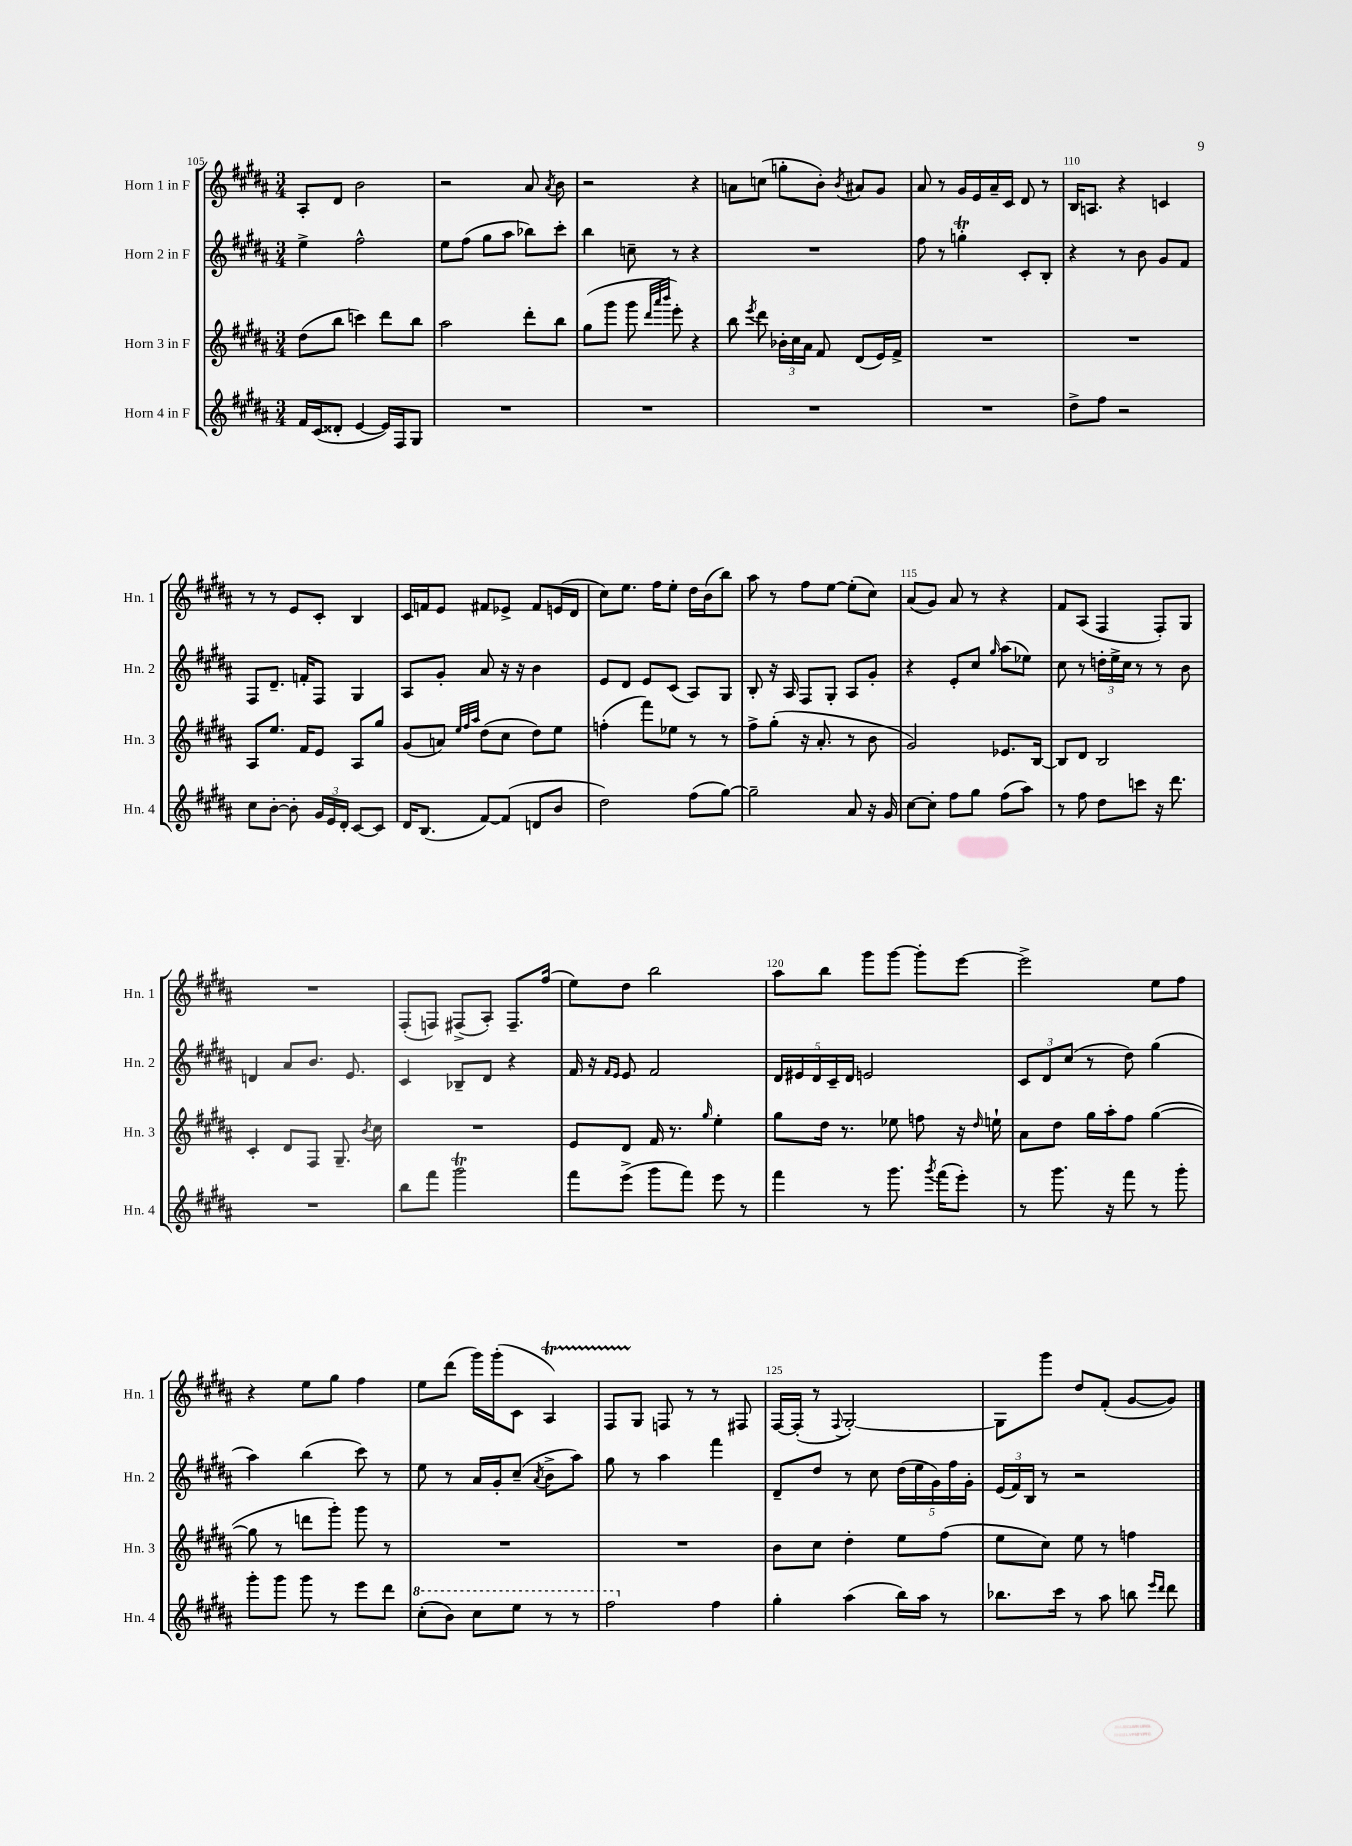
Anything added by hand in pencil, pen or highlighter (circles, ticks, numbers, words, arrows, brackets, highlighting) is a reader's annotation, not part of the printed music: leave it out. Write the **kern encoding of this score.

**kern	**kern	**kern	**kern
*part4	*part3	*part2	*part1
*staff4	*staff3	*staff2	*staff1
*I"Horn 4 in F	*I"Horn 3 in F	*I"Horn 2 in F	*I"Horn 1 in F
*I'Hn. 4	*I'Hn. 3	*I'Hn. 2	*I'Hn. 1
*clefG2	*clefG2	*clefG2	*clefG2
*k[f#c#g#d#a#]	*k[f#c#g#d#a#]	*k[f#c#g#d#a#]	*k[f#c#g#d#a#]
*M3/4	*M3/4	*M3/4	*M3/4
=105	=105	=105	=105
16f#/LL	(8dd#\L	4ee^\	8A#'/L
(16c#/J	.	.	.
8d##X'/J	8bb\J	.	8d#/J
[4e/	4cccn\)	2ff#^^\	2b\
16e/LL])	8ddd#\L	.	.
16F#/J	.	.	.
8G#/J	8bb\J	.	.
=106	=106	=106	=106
2.r	2aa#\	8ee\L	2r
.	.	(8ff#\J	.
.	.	8gg#\L	.
.	.	8aa#\J	.
.	8ddd#'\L	8bb-X\L)	8a#/
.	.	.	8qa#/
.	8bb\J	8ccc#'\J	8b\
=107	=107	=107	=107
2.r	(8gg#\L	4bb\	2r
.	8ggg#\J	.	.
.	8ggg#\	8ccn~\	.
.	32qqddd#/LLL	.	.
.	32qqaaa#/	.	.
.	32qqbbb/JJJ	.	.
.	8eee'\)	8r	.
.	4r	4r	4r
=108	=108	=108	=108
2.r	8bb\	2.r	8an\L
.	8qeee/	.	.
.	8ddd#\	.	(8ccn\J
.	24b-X'\LL	.	8ggn'\L
.	24cc#\	.	.
.	24a#\JJ	.	.
.	8f#/	.	8b'\J)
.	.	.	8qb/
.	(8d#/L	.	8a#X/L
.	16e/L)	.	8g#/J
.	16f#^/JJ	.	.
=109	=109	=109	=109
2.r	2.r	8ff#\	8a#/
.	.	8r	8r
.	.	4ggnT'\	16g#/LL
.	.	.	16e/
.	.	.	16a#~/
.	.	.	16c#/JJ
.	.	8c#'/L	8d#/
.	.	8B'/J	8r
=110	=110	=110	=110
8dd#^\L	2.r	4r	16B/KL
.	.	.	8.An/J
8ff#\J	.	.	.
2r	.	8r	4r
.	.	8b\	.
.	.	8g#/L	4cn/
.	.	8f#/J	.
!!LO:LB:g=z
=111	=111	=111	=111
8cc#\L	8A#/L	8F#/L	8r
[8b'\J	8.ee/J	8.d#~/J	8r
8b'\]	.	.	8e/L
.	16f#/KL	16fn'/KL	.
24g#/LL	8e/J	8F#/J	8c#'/J
24e/	.	.	.
24d#'/JJ	.	.	.
[8c#/L	8A#/L	4G#/	4B/
8c#/J]	8gg#/J	.	.
=112	=112	=112	=112
16d#/KL	(8g#/L	8A#/L	16c#/LL
(8.B/J	.	.	16fn/J
.	8an/J)	8g#'/J	8e/J
.	32qqee/LLL	.	.
.	32qqff#/	.	.
.	32qqaa#/JJJ	.	.
[8f#/L)	(8dd#\L	8a#/	8f#X/L
(8f#/J]	8cc#\J	16r	8e-X^/J
.	.	16r	.
8dn/L	8dd#\L)	4b\	8f#/L
8b/J	8ee\J	.	(16en/L
.	.	.	16d#/JJ
=113	=113	=113	=113
2dd#\)	(4ffn'\	8e/L	8cc#\L)
.	.	8d#/J	8.ee\J
.	8fff#\L)	8e/L	.
.	.	.	16ff#\KL
.	8ee-X\J	(8c#/J	8ee'\J
(8ff#\L	8r	8A#/L)	16dd#\LL
.	.	.	(16b\J
[8gg#\J)	8r	8G#/J	8bb\J)
=114	=114	=114	=114
2gg#~\]	8ff#^\L	8B'/	8aa#\
.	(8gg#'\J	16r	8r
.	.	16A#/	.
.	16r	8F#/L	8ff#\L
.	8.a#'/	.	.
.	.	8G#'/J	[8ee\J
8a#/	8r	8A#/L	(8ee'\L]
16r	8b\	8g#'/J	8cc#\J)
16g#/	.	.	.
=115	=115	=115	=115
[8cc#\L	2g#/)	4r	(8a#/L
8cc#'\J]	.	.	8g#/J)
8ff#\L	.	8e'/L	8a#/
8gg#\J	.	8cc#/J	8r
.	.	16qqgg#/	.
(8ff#\L	8.e-X/L	(8aa#\L	4r
8aa#\J)	.	8ee-X\J)	.
.	[16B/Jk	.	.
=116	=116	=116	=116
8r	8B/L]	8cc#\	8f#/L
8ff#\	8d#/J	8r	(8A#/J
8dd#\L	2B/	24ddn'\LL	4F#/
.	.	24ee^\	.
.	.	24cc#\JJ	.
8cccn\J	.	8r	.
16r	.	8r	8F#'/L)
8.ddd#\	.	.	.
.	.	8b\	8G#/J
!!LO:LB:g=z
=117	=117	=117	=117
2.r	4c#'/	4dn/	2.r
.	8d#/L	8a#/L	.
.	8F#/J	8.b/J	.
.	8.G#~/	.	.
.	.	8.e/	.
.	8qb/	.	.
.	16cc#\	.	.
=118	=118	=118	=118
8bb\L	2.r	4c#/	(8F#'/L
8fff#\J	.	.	8Fn/J)
2ggg#T\	.	8B-X~/L	(8F#X^/L
.	.	8d#/J	8A#'/J)
.	.	4r	8.F#~/L
.	.	.	(16ff#/Jk
=119	=119	=119	=119
8fff#\L	8e/L	16f#/	8ee\L)
.	.	16r	.
.	.	16qqf#/LL	.
.	.	16qqe/JJ	.
(8eee^\J	8d#/J	8e/	8dd#\J
8ggg#\L	16f#/	2f#/	2bb\
.	8.r	.	.
8fff#\J)	.	.	.
.	16qqgg#/	.	.
8eee\	4ee'\	.	.
8r	.	.	.
=120	=120	=120	=120
4fff#\	8gg#\L	20d#/LL	8aa#\L
.	.	20e#X/	.
.	.	20d#/	.
.	16dd#\Jk	.	8bb\J
.	.	20c#~/	.
.	8.r	.	.
.	.	20d#/JJ	.
8r	.	2en/	8ggg#\L
8.ggg#\	8ee-X\	.	[8ggg#\J
.	8ffn\	.	8ggg#'\L]
8qggg#/	.	.	.
(16fff#\KL	.	.	.
8eee'\J)	16r	.	[8eee\J
.	16qqdd#/	.	.
.	16een`\	.	.
=121	=121	=121	=121
8r	8a#\L	12c#/L	2eee^\]
.	.	12d#/	.
8.ggg#\	8dd#\J	.	.
.	.	(12cc#/J	.
.	16gg#\LL	8r	.
16r	16aa#'\J	.	.
8fff#\	8ff#\J	8dd#\)	.
8r	([4gg#\	(4gg#\	8ee\L
8ggg#'\	.	.	8ff#\J
!!LO:LB:g=z
=122	=122	=122	=122
8ggg#'\L	8gg#\]	4aa#\)	4r
8ggg#\J	8r	.	.
8ggg#\	8dddn\L	(4bb\	8ee\L
8r	8ggg#'\J)	.	8gg#\J
8eee\L	8ggg#\	8ccc#\)	4ff#\
8ddd#\J	8r	8r	.
=123	=123	=123	=123
*8va	*	*	*
(8ccc#'\L	2.r	8ee\	8ee\L
8bb\J)	.	8r	(8ddd#\J
8ccc#\L	.	16a#/LL	16ggg#\LL)
.	.	16g#'/J	(16ggg#'\J
8eee\J	.	(8cc#~/J	8c#\J
.	.	8qa#/	.
8r	.	8b^\L	4A#t/)
8r	.	8aa#\J)	.
=124	=124	=124	=124
2fff#\	2.r	8gg#\	8F#TTT/L
.	.	8r	8G#/J
.	.	4aa#\	8Fn/
.	.	.	8r
*X8va	*	*	*
4ff#\	.	4fff#\	8r
.	.	.	8F#X/
=125	=125	=125	=125
4gg#'\	8b\L	8d#~/L	[16F#/LL
.	.	.	(16F#'/JJ]
.	8cc#\J	8dd#/J	8r
.	.	.	8qqF#/
(4aa#\	4dd#'\	8r	[2G#'/)
.	.	8cc#\	.
16bb\LL)	8ee\L	(20dd#\LL	.
.	.	20ee\	.
16aa#\JJ	.	.	.
.	.	20g#\)	.
8r	(8ff#\J	.	.
.	.	20ff#\	.
.	.	20g#'\JJ	.
=126	=126	=126	=126
8.bb-X\L	8ee\L	(24e/LL	8G#\L]
.	.	24f#/)	.
.	.	24B/JJ	.
.	8cc#\J)	8r	8ggg#\J
16ccc#\Jk	.	.	.
8r	8ee\	2r	8dd#/L
8aa#\	8r	.	(8f#'/J
8bbn\	4ffn\	.	[8g#/L
16qqeee/LL	.	.	.
16qqddd#/JJ	.	.	.
8ddd#\	.	.	8g#/J])
==	==	==	==
*-	*-	*-	*-
